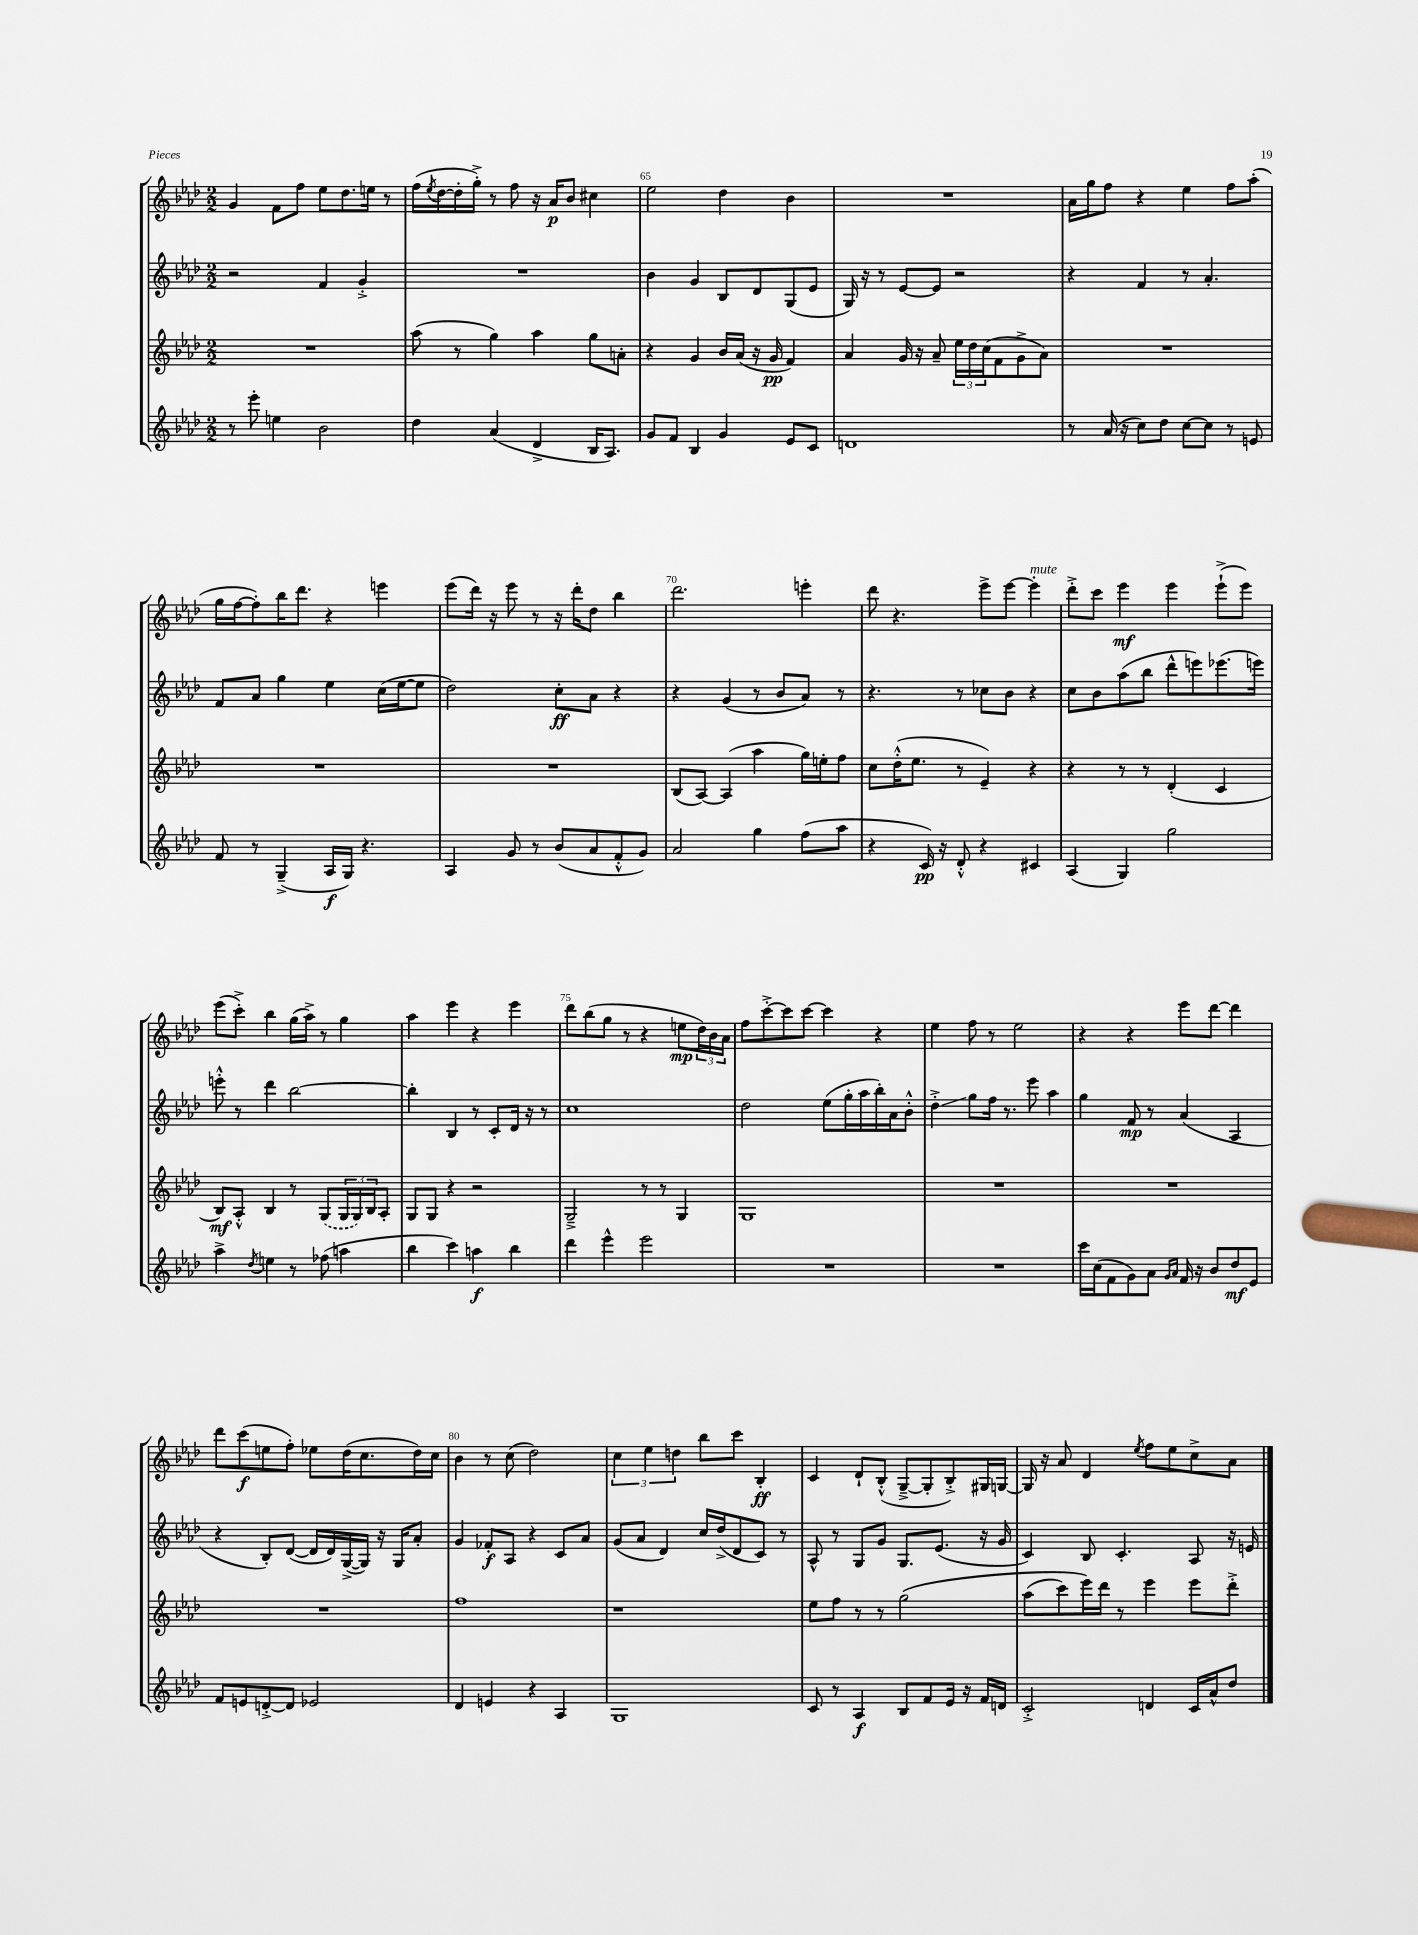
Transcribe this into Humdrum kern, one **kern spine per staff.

**kern	**kern	**kern	**kern
*staff4	*staff3	*staff2	*staff1
*clefG2	*clefG2	*clefG2	*clefG2
*k[b-e-a-d-]	*k[b-e-a-d-]	*k[b-e-a-d-]	*k[b-e-a-d-]
*M2/2	*M2/2	*M2/2	*M2/2
8r	1r	2r	4g/
8eee-'\	.	.	.
4ee\	.	.	8f\L
.	.	.	8ff\J
2b-\	.	4f/	8ee-\L
.	.	.	8.dd-\
.	.	4g'^/	.
.	.	.	16ee\Jk
.	.	.	8r
=	=	=	=
4dd-\	(8aa-\	1r	(16ff\LL
.	.	.	8qee-/
.	.	.	[16dd-\
.	8r	.	16dd-'\]
.	.	.	16gg'^\JJ)
(4a-/	4gg\)	.	8r
.	.	.	8ff\
4d-^/	4aa-\	.	16r
.	.	.	16a-/LK
.	.	.	8b-/J
16B-/LK	8gg\L	.	4cc#\
8.A-/J)	.	.	.
.	8a'\J	.	.
=	=	=	=
8g/L	4r	4b-\	2ee-\
8f/J	.	.	.
4B-/	4g/	4g/	.
4g/	16b-/LL	8B-/L	4dd-\
.	(16a-/JJ	.	.
.	16r	8d-/	.
.	16g/	.	.
8e-/L	4f/)	(8G/	4b-\
8c/J	.	8e-/J	.
=	=	=	=
1d	4a-/	16G/)	1r
.	.	16r	.
.	.	8r	.
.	16g/	[8e-/L	.
.	16r	.	.
.	8a-~/	8e-/]J	.
.	24ee-\LL	2r	.
.	24dd-\	.	.
.	(24cc\J	.	.
.	8f\	.	.
.	8g^\	.	.
.	8a-\J)	.	.
=	=	=	=
8r	1r	4r	16a-\LL
.	.	.	16gg\J
(16a-/	.	.	8ff\J
16r	.	.	.
8cc\L)	.	4f/	4r
8dd-\J	.	.	.
[8cc\L	.	8r	4ee-\
8cc\]J	.	4.a-'/	.
8r	.	.	8ff\L
8e/	.	.	(8aa-'\J
=	=	=	=
8f/	1r	8f/L	16gg\LL
.	.	.	[16ff\J
8r	.	8a-/J	8ff'\])
(4G~^/	.	4gg\	16bb-\K
.	.	.	8.ddd-\J
16A-/LL	.	4ee-\	4r
16G/JJ)	.	.	.
4.r	.	.	.
.	.	(16cc\LL	4eee\
.	.	[16ee-\J	.
.	.	8ee-\]J	.
=	=	=	=
4A-/	1r	2dd-\)	(8eee-\L
.	.	.	16ddd-\Jk)
.	.	.	16r
8g/	.	.	8eee-\
8r	.	.	8r
(8b-/L	.	8cc'\L	16r
.	.	.	16ddd-'\LK
8a-/	.	8a-\J	8dd-\J
8f'^^/	.	4r	4bb-\
8g/J)	.	.	.
=	=	=	=
2a-/	(8B-/L	4r	2.ddd-\
.	[8A-/J)	.	.
.	(4A-/]	(4g/	.
4gg\	4aa-\	8r	.
.	.	8b-/L	.
(8ff\L	16gg\LL)	8a-/J)	4eee'\
.	16ee'\J	.	.
8aa-\J	8ff\J	8r	.
=	=	=	=
4r	8cc\L	4.r	8ddd-\
.	(16dd-'^^\K	.	4.r
.	8.ee-\J	.	.
16c/)	.	.	.
16r	.	.	.
8d-'^^/	8r	8r	.
4r	4e-~/)	8cc-\L	8eee-^\L
.	.	8b-\J	[8eee-\J
4c#/	4r	4r	4eee-'\]
=	=	=	=
(4A-/	4r	8cc\L	8ddd-'^\L
.	.	8b-\	8ccc\J
4G/)	8r	(8aa-\	4eee-\
.	8r	8bb-\J	.
2gg\	(4d-'/	8ddd-^^\L	4eee-\
.	.	8eee\)	.
.	4c/	(8.eee-\	(8eee-`^\L
.	.	.	8eee-\J)
.	.	16eee\Jk)	.
=	=	=	=
4aa-^\	8B-/L)	8eee'^^\	(8eee-\L
.	8A-'^^/J	8r	8ccc'^\J)
8qdd-/	.	.	.
4ee\	4B-/	4ddd-\	4bb-\
8r	8r	[2bb-\	(16gg\LL
.	.	.	16aa-^\JJ)
(8ff-\	(8G/L	.	8r
4aa\	24G/L	.	4gg\
.	24G/)	.	.
.	24B-/J	.	.
.	8A-'/J	.	.
=	=	=	=
4bb-\	8G/L	4bb-'\]	4aa-\
.	8G/J	.	.
4ccc\)	4r	4B-/	4eee-\
4aa\	2r	8r	4r
.	.	8c'/L	.
4bb-\	.	16d-/Jk	4eee-\
.	.	16r	.
.	.	8r	.
=	=	=	=
4ddd-\	2G~^/	1cc	8ddd-\L
.	.	.	(8bb-\
4eee-^^\	.	.	8gg\J
.	.	.	8r
2eee-\	8r	.	4r
.	8r	.	.
.	4G/	.	8ee\L
.	.	.	24dd-\L)
.	.	.	24b-\
.	.	.	24a-\JJ
=	=	=	=
1r	1G	2dd-\	8ff\L
.	.	.	[8ccc'^\
.	.	.	8ccc\]
.	.	.	[8ccc\J
.	.	(8ee-\L	4ccc\]
.	.	16gg'\L	.
.	.	16aa-\	.
.	.	16bb-'\)	4r
.	.	16a-\J	.
.	.	8b-'^^\J	.
=	=	=	=
1r	1r	4dd-'^\	4ee-\
.	.	8gg\L	8ff\
.	.	16ff\Jk	8r
.	.	8.r	.
.	.	.	2ee-\
.	.	8eee-\	.
.	.	4aa-\	.
=	=	=	=
16ccc\LL	1r	4gg\	4r
(16cc\J	.	.	.
8f\	.	.	.
8g\)	.	8f/	4r
8a-\J	.	8r	.
16qqg/LL	.	.	.
16qqa-/JJ	.	.	.
16f/	.	(4a-/	8eee-\L
16r	.	.	.
8b-/L	.	.	[8ddd-\J
8dd-/	.	4A-/	4ddd-\]
8e-/J	.	.	.
=	=	=	=
8f/L	1r	4r	8ddd-\L
8e/	.	.	(8ccc\
[8d'^/	.	8B-'/L)	8ee\
8d/]J	.	([8d-/J	8ff'\J)
2e-/	.	16d-/]LL	8ee-\L
.	.	16d-/)	.
.	.	([16G^/	(16dd-\K
.	.	16G/]JJ)	8.cc\
.	.	16r	.
.	.	16G/LK	.
.	.	8a-'/J	16dd-\L)
.	.	.	16cc\JJ
=	=	=	=
4d-/	1ff	4g/	4b-\
4e/	.	8f-'/L	8r
.	.	8A-/J	(8cc\
4r	.	4r	2dd-\)
4A-/	.	8c/L	.
.	.	8a-/J	.
=	=	=	=
1G	1r	(8g/L	6cc\
.	.	8a-/J	.
.	.	.	6ee-\
.	.	4d-/)	.
.	.	.	6dd\
.	.	16cc/LL	8bb-\L
.	.	(16dd-^/J	.
.	.	8d-/	8ccc\J
.	.	8c/J)	4B-'/
.	.	8r	.
=	=	=	=
8c/	8ee-\L	8A-^^/	4c/
8r	8ff\J	8r	.
4A-/	8r	8G/L	8d-`/L
.	8r	8g/J	(8B-'^^/J
8B-/L	&(2gg\	8.G/L	[8G~^/L
8f/	.	.	8G'/]
.	.	(8.e-/J	.
16e-/Jk	.	.	8B-'^/)
16r	.	.	.
16f/LL	.	16r	16G#/L
16d/JJ	.	16g/	[16G/JJ
=	=	=	=
2c'^/	(8aa-\L	4c/)	16G/]
.	.	.	16r
.	8ccc\)	.	8a-/
.	16eee-\L&)	8B-/	4d-/
.	16ddd-\JJ	.	.
.	8r	4.c'/	.
.	.	.	8qee-/
4d/	4eee-\	.	8ff\L
.	.	.	8ee-\
16c/LL	8eee-\L	8A-/	8cc^\
16a-^^/J	.	.	.
8dd-/J	8ddd-'^\J	16r	8a-\J
.	.	16e/	.
==	==	==	==
*-	*-	*-	*-
